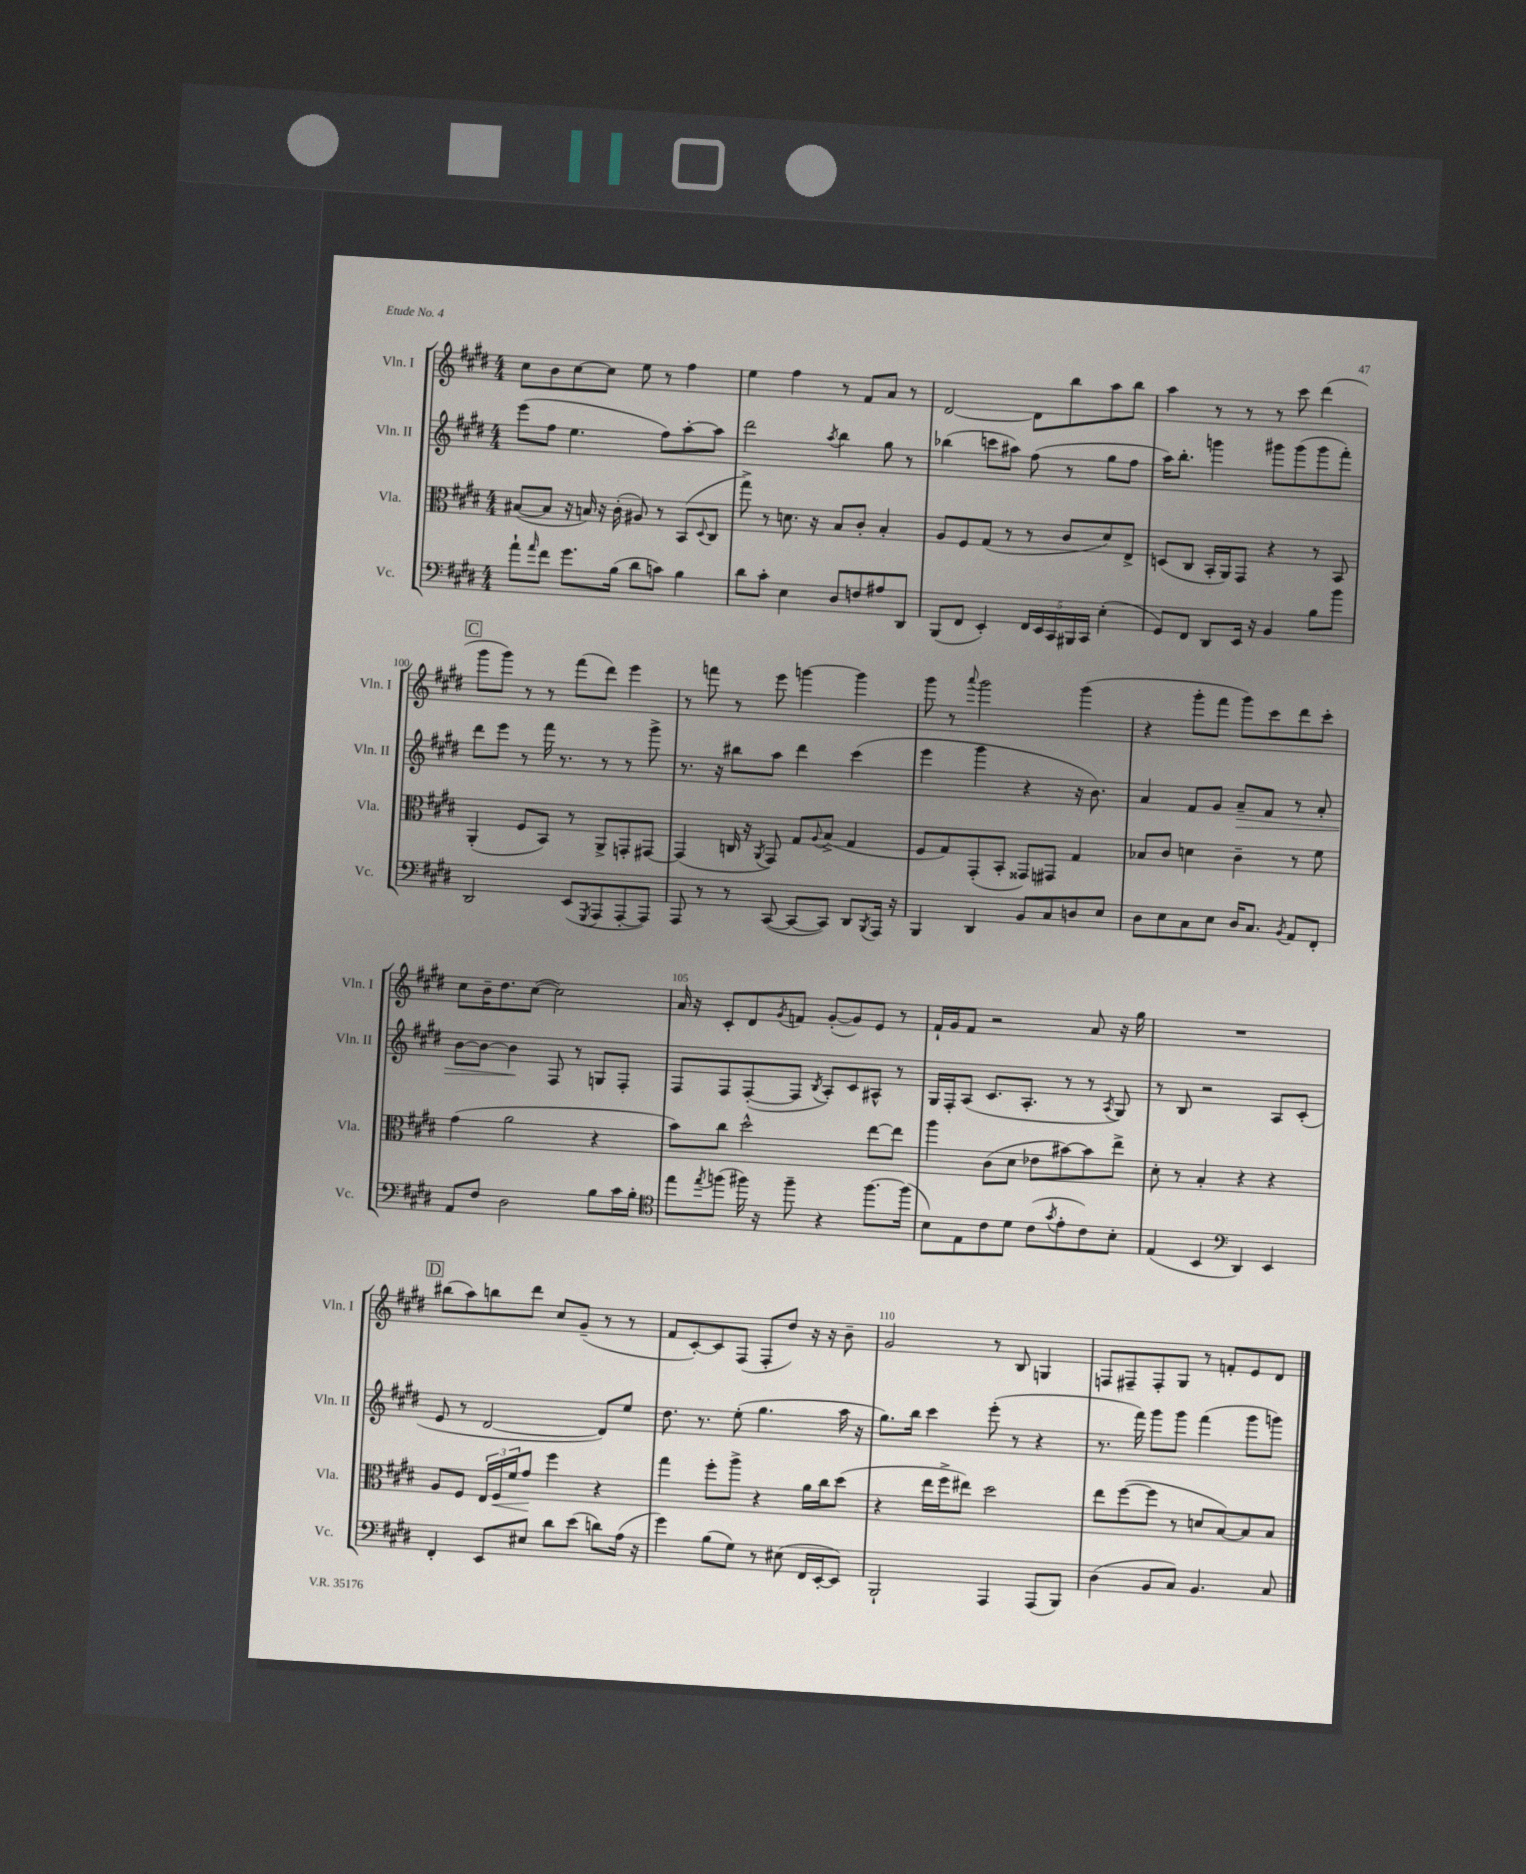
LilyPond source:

<<
\new StaffGroup <<
\new Staff = "s0" \with { instrumentName = "Vln. I" shortInstrumentName = "Vln. I" } {
    \clef treble \key e \major \numericTimeSignature \time 4/4
    cis''8 b'8 cis''8~ cis''8 e''8 r8 fis''4 |
    e''4 fis''4 r8 fis'8 a'8 r8 |
    dis'2~ dis'8 b''8 a''8 b''8 |
    a''4 r8 r8 r8 cis'''8 dis'''4( |
    \mark \markup { \box "C" } gis'''8 gis'''8) r8 r8 fis'''8( dis'''8) e'''4 |
    r8 f'''8 r8 e'''8 g'''4~ g'''4 |
    gis'''8 r8 \appoggiatura { a'''8 } gis'''2 gis'''4( |
    r4 gis'''8-. fis'''8 gis'''8) cis'''8 dis'''8 cis'''8-. |
    cis''8 b'16-- dis''8. cis''8~( cis''2) |
    a'16 r16 cis'8-. dis'8 \acciaccatura { gis'8 } f'8 gis'8~-.( gis'8) e'8 r8 |
    fis'16-! gis'16 fis'8 r2 a'8 r16 gis''16 |
    R1 |
    \mark \markup { \box "D" } bis''8( a''8) b''8 dis'''8 cis''8 gis'8--( r8 r8 |
    fis'8 cis'8~-.) cis'8 fis8( fis8-. dis''8) r16 r16 b'8-- |
    gis'2 r8 b8 g4 |
    f8 fis8-- fis8-. gis8 r8 f'8-. e'8 dis'8 \bar "|." |
}
\new Staff = "s1" \with { instrumentName = "Vln. II" shortInstrumentName = "Vln. II" } {
    \clef treble \key e \major \numericTimeSignature \time 4/4
    e'''8( fis''8 e''4. fis''8) a''8~-. a''8 |
    dis'''2 \acciaccatura { a''8 } b''4 gis''8 r8 |
    bes''4( c'''8 ais''8) fis''8( r8 gis''8 fis''8 |
    a''16) b''8.-. g'''4 gis'''8 gis'''8( gis'''8 fis'''8-.) |
    \mark \markup { \box "C" } dis'''8 e'''8 r8 fis'''16 r8. r8 r8 gis'''8-> |
    r8. r16 bis''8 a''8 dis'''4 cis'''4( |
    e'''4 gis'''4 r4 r16 b'8.) |
    a'4 fis'8 gis'8 a'8--\> fis'8 r8 a'8-. |
    b'8~ b'8~ b'4\! fis8 r8 g8 fis8-. |
    fis8 fis8 fis8~-.( fis8 \acciaccatura { b8 } a8-.) cis'8 ais8-^ r8 |
    gis16 fis16-. a8( cis'8. a8.-. r8 r8 \acciaccatura { a8 } gis8) |
    r8 b8 r2 a8 cis'8-.( |
    \mark \markup { \box "D" } e'8 r8 dis'2~ dis'8) e''8 |
    dis''8. r8. e''8-.( gis''4. a''16 r16 |
    gis''8.) b''16 cis'''4 e'''8-.( r8 r4 |
    r8. fis'''16) gis'''8 gis'''8 fis'''4( gis'''8 g'''8) \bar "|." |
}
\new Staff = "s2" \with { instrumentName = "Vla." shortInstrumentName = "Vla." } {
    \clef alto \key e \major \numericTimeSignature \time 4/4
    bis8~( bis8 r16 b16) r16 cis'16-.( ais8) r8 b,8( \appoggiatura { dis8 } cis8 |
    gis''8->) r8 d'8. r16 b8 cis'8-. b4-. |
    a8 fis8 gis8( r8 r8 cis'8 dis'8) e8-> |
    d8( cis8 b,16-. a,16) gis,8 r4 r8 b,8 |
    \mark \markup { \box "C" } a,4-.( fis8 b,8) r8 a,8-> g,8-. gis,8~ |
    gis,4( c16 r16 \acciaccatura { a,8 } gis,8) gis8 \appoggiatura { a8 } b8->( gis4 |
    fis8 gis8) gis,8-.( b,8-. gisis,8) gis,8 gis4 |
    bes8 cis'8 d'4 cis'4-- r8 fis'8 |
    gis'4( a'2 r4 |
    b'8) cis''8 dis''2-^ e''8~ e''8 |
    a''4 cis'8( dis'8 ees'8 bis'8~) bis'8 e''8-> |
    dis'8-. r8 b4-. r4 r4 |
    \mark \markup { \box "D" } a8 fis8 \tuplet 3/2 { e16 fis16\< fis'16 } gis'8\! fis''4 r4 |
    gis''4 fis''8-. a''8-> r4 a'16 cis''16 dis''8( |
    r4 e''16 fis''16-> eis''8) dis''2 |
    e''8 fis''8~( fis''8 r8 d'8 b8~) b8 b8 \bar "|." |
}
\new Staff = "s3" \with { instrumentName = "Vc." shortInstrumentName = "Vc." } {
    \clef bass \key e \major \numericTimeSignature \time 4/4
    a'8-! \grace { a'16 } fis'8 gis'8. b16( dis'8 c'8) b4 |
    dis'8 cis'8-. e4 dis8 f8 ais8 dis,8 |
    b,,8( fis,8 e,4-.) \tuplet 5/4 { fis,16 e,16 cis,16 bis,,16 cis,16 } e4-.( |
    gis,8) fis,8 dis,8 e,16 r16 b,4 b8 b'8 |
    \mark \markup { \box "C" } dis,2 e,8( \acciaccatura { gis,,8 } a,,8 a,,8~-. a,,8) |
    a,,8 r8 r8 cis,8~( cis,8~ cis,8) dis,8 \acciaccatura { b,,8 } a,,16 r16 |
    b,,4 dis,4 b,8 cis8 d8 e8 |
    dis8 e8 cis8 e8 dis16 cis8. \acciaccatura { b,8 } a,8 fis,8-. |
    a,8 fis8 dis2 b8 cis'16 b16-. |
    \clef tenor e''8 \acciaccatura { e''8 } f''8( fis''16) r16 fis''8-- r4 fis''8.~ fis''16( |
    b8) e8 cis'8 dis'8 cis'8( \acciaccatura { gis'8 } e'8-. cis'8) b8-. |
    e4( b,4 \clef bass dis,4) e,4 |
    \mark \markup { \box "D" } fis,4-. e,8 eis8 dis'8 e'8( d'8) a16( r16 |
    gis'4) b8( gis8) r8 eis8( fis,16 e,16~-. e,8) |
    b,,2-! a,,4 a,,8( b,,8) |
    dis4( b,8 cis8) b,4. cis8 \bar "|." |
}
>>
>>
\layout { \context { \Score currentBarNumber = #96 \override BarNumber.break-visibility = ##(#f #t #t) barNumberVisibility = #(every-nth-bar-number-visible 5) } }
